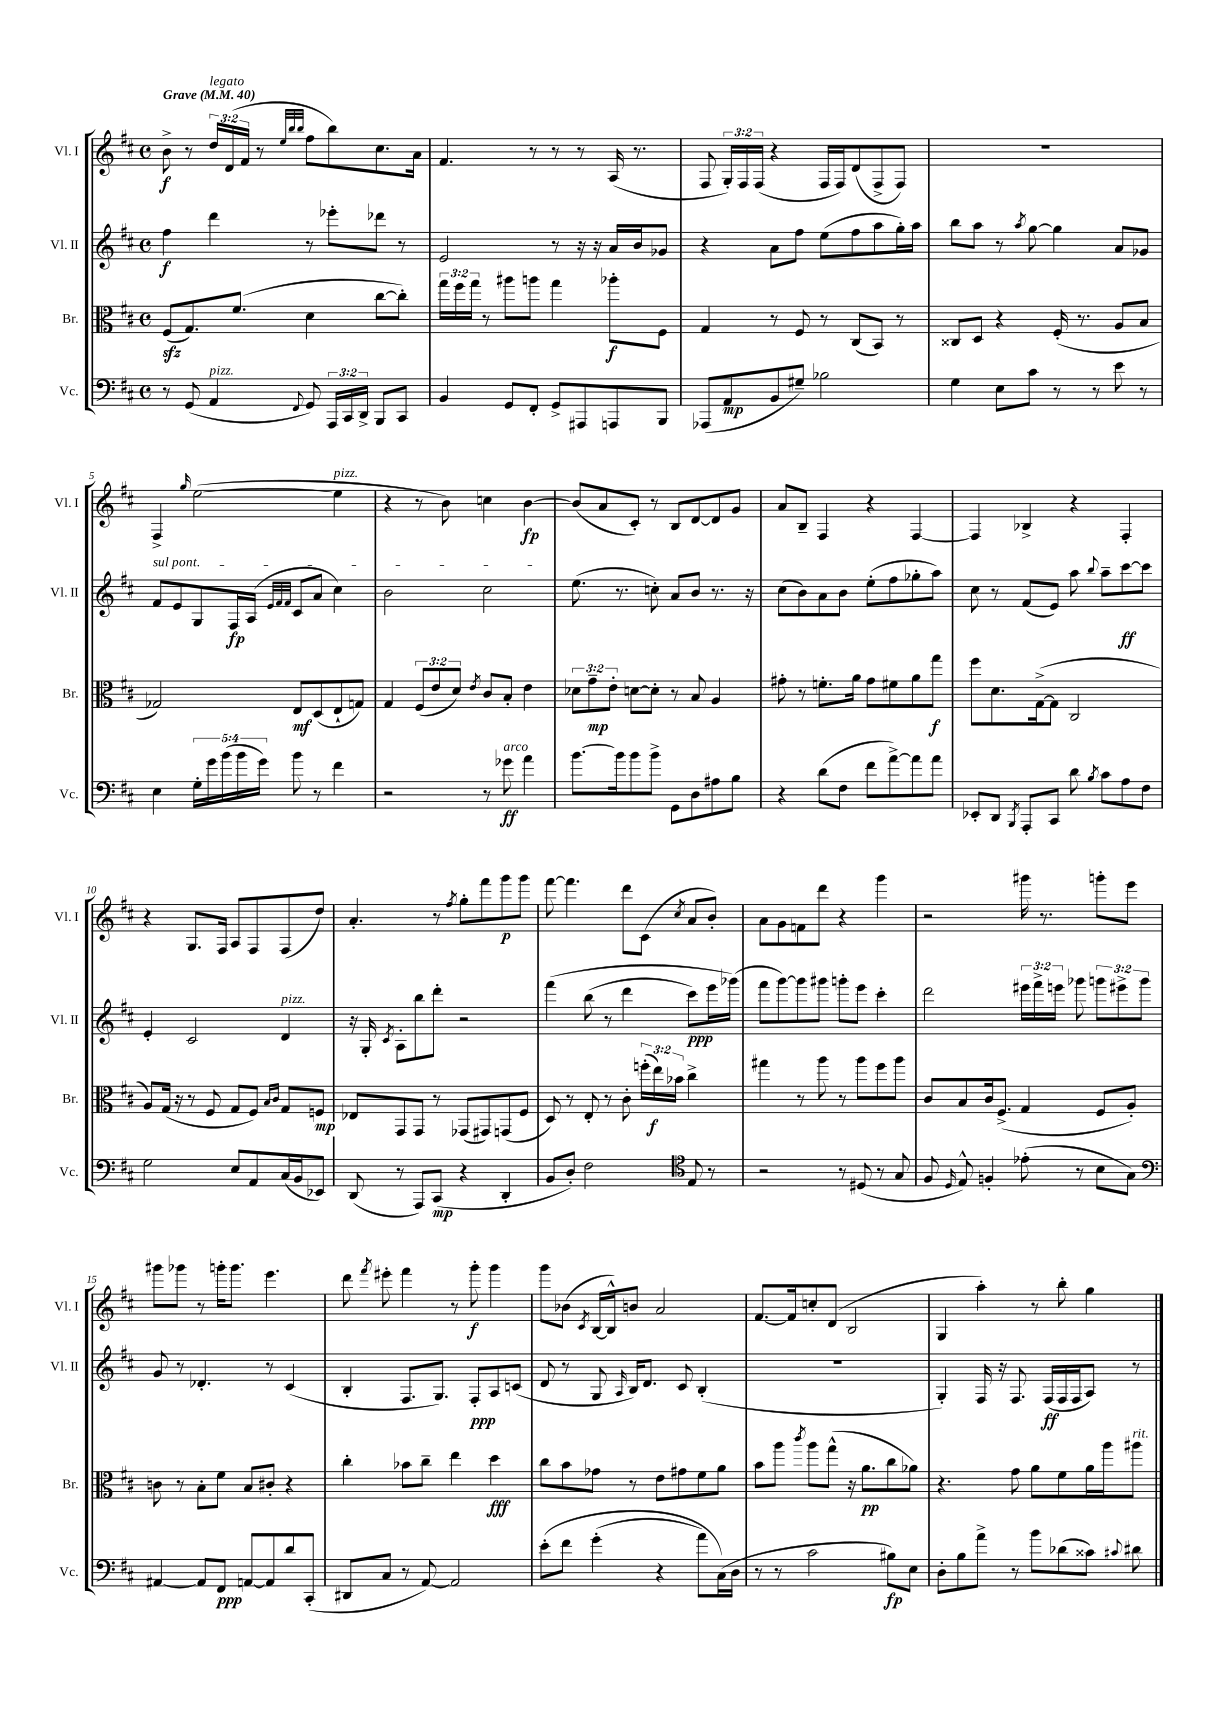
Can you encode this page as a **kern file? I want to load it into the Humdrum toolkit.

**kern	**kern	**kern	**kern
*staff4	*staff3	*staff2	*staff1
*clefF4	*clefC3	*clefG2	*clefG2
*k[f#c#]	*k[f#c#]	*k[f#c#]	*k[f#c#]
*M4/4	*M4/4	*M4/4	*M4/4
*met(c)	*met(c)	*met(c)	*met(c)
*MM40	*MM40	*MM40	*MM40
8r	(8F#/L	4ff#\	8b^\
(8GG/	8.G/)	.	8r
4AA/	.	4ddd\	24dd/LL
.	.	.	(24d/
.	(8.f#/J	.	.
.	.	.	24f#/JJ
.	.	.	8r
.	.	.	32qqee/LLL
.	.	.	32qqbb/
8qqFF#/	.	.	32qqbb/JJJ
8GG/)	4d\	8r	8ff#\L
24AAA/LL	.	8eee-'\L	8bb\)
24CC#/	.	.	.
24DD^/JJ	.	.	.
8BBB/L	[8cc#\L	8ddd-\J	8.cc#\
8CC#/J	8cc#'\]J)	8r	.
.	.	.	16a\Jk
=	=	=	=
4BB/	24gg\LL	2e/	4.f#/
.	24ff#\	.	.
.	24gg\JJ	.	.
.	8r	.	.
8GG/L	8aa#\L	.	.
8FF#'/J	8aa\J	.	8r
8GG^/L	4gg\	8r	8r
8AAA#/	.	16r	8r
.	.	16r	.
8AAA/	8aa-'\L	16a/LL	(16A/
.	.	16b/J	8.r
8BBB/J	8F#\J	8g-/J	.
=	=	=	=
(8AAA-/L	4G/	4r	8F#/
8AA/	.	.	24G'/LL)
.	.	.	24F#/
.	.	.	(24F#/JJ
8BB/	8r	8a\L	4r
8G#~/J)	8F#/	8ff#\J	.
2B-\	8r	(8ee\L	16F#/LL
.	.	.	16F#/J)
.	(8C#/L	8ff#\	(8d/
.	8BB/J)	8aa\	8F#^/
.	8r	16gg'\L)	8F#/J)
.	.	16aa\JJ	.
=	=	=	=
4G\	8C##/L	8bb\L	1r
.	8D/J	8aa\J	.
8E\L	4r	8r	.
.	.	8qaa/	.
8c#\J	.	[8gg\	.
8r	(16F#'/	4gg\]	.
.	8.r	.	.
8r	.	.	.
8e\	8A/L	8a/L	.
8r	8B/J	8g-/J	.
=	=	=	=
4E\	2G-/)	8f#/L	4F#^/
.	.	8e/	.
.	.	.	16qqgg/
20G'\LL	.	8G/	([2ee\
20g\	.	.	.
(20b\	.	.	.
.	.	16F#/L	.
20b\	.	.	.
.	.	(16A/JJ	.
20g\JJ)	.	.	.
.	.	32qqe/LLL	.
.	.	32qqf#/	.
.	.	32qqf#/JJJ	.
8b\	8E/L	8c#/L	.
8r	(8D/	8a/J	.
4f#\	8E`/	4cc#\)	4ee\]
.	8G/J)	.	.
=	=	=	=
2r	4G/	2b\	4r
.	(12F#/L	.	8r
.	12e/	.	.
.	.	.	8b\)
.	12d/J)	.	.
.	8qe/	.	.
8r	8c#/L	2cc#\	4cc\
8g-\	8B'/J	.	.
4a\	4e\	.	[4b\
=	=	=	=
[8.b\L	12d-\L	(8.ee\	(8b/]L
.	12g~\	.	.
.	.	.	8a/
.	12e'\J	.	.
16b\]k	.	8.r	.
8b\	[8d\L	.	8c#'/J)
8b^\J	8d'\]J	8cc'\)	8r
8GG\L	8r	8a/L	8B/L
8D\	8B/	8b/J	[8d/
8A#\	4A/	8.r	8d/]
8B\J	.	.	8g/J
.	.	16r	.
=	=	=	=
4r	8g#'\	(8cc#\L	8a/L
.	8r	8b\)	8B~/J
(8d\L	8.f'\L	8a\	4F#/
8F#\J	.	8b\J	.
.	16a\Jk	.	.
8f#\L	8g#\L	(8ee'\L	4r
[8a^\)	8f#\	8ff#\	.
8a\]	8a\	8gg-'\	[4F#/
8a\J	8gg\J	8aa\J)	.
=	=	=	=
8EE-'/L	8ff#\L	8cc#\	4F#/]
8DD/J	8.d\	8r	.
8qBBB/	.	.	.
8AAA'/L	.	(8f#/L	4B-^/
.	([16G^\k	.	.
8CC#/J	8G\]J	8e/J)	.
8d\	2C#/	8aa\	4r
8qB/	.	8qqbb/	.
8c#\L	.	8aa~\L	.
8A\	.	[8ccc#\	4F#'/
8F#\J	.	8ccc#\]J	.
=	=	=	=
2G\	8A/L)	4e'/	4r
.	(16G/Jk	.	.
.	16r	.	.
.	8r	2c#/	8.G/L
.	8F#/	.	.
.	.	.	16F#/Jk
8E/L	8G/L	.	8A/L
8AA/	8F#/J)	.	8F#/
.	16qqB/LL	.	.
.	16qqc#/JJ	.	.
(16C#/L	8G/L	4d/	(8F#/
16BB/J	.	.	.
8EE-/J)	8F/J	.	8dd/J)
=	=	=	=
(8DD/	8E-/L	16r	4.a'/
.	.	16G'/	.
.	.	8qc#/	.
8r	8GG/	8A'\L	.
8AAA/L)	8GG/J	8bb\	.
(8CC#/J	8r	8ddd'\J	8r
.	.	.	8qff#/
4r	(8GG-/L	2r	8gg'\L
.	8GG#/)	.	8fff#\
4DD'/	(8GG/	.	8ggg\
.	8F#/J	.	8ggg\J
=	=	=	=
8BB/L	8D/)	&(4fff#\	[8fff#\
8D'/J)	8r	.	4.fff#\]
2F#\	8E'/	(8bb\	.
.	8r	8r	.
.	8c#'\	4ddd\	8ddd\L
.	(24ff'\LL	.	(8c#\J
.	24ee\)	.	.
.	24b-\JJ	.	.
*clefC4	*	*	*
.	.	.	8qcc#/
8E/	4cc#^\	8ccc#\L)	8a/L
8r	.	16eee\L	8b'/J)
.	.	(16ggg-\JJ&)	.
=	=	=	=
2r	4gg#\	8fff#\L	8a\L
.	.	[8ggg\)	8g\
.	8r	8ggg\]	8f\
.	8aa\	8ggg#\J	8ddd\J
8r	8r	8ggg'\L	4r
(8D#/	8aa\L	8eee\J	.
8r	8ff#\	4ccc#'\	4ggg\
8G/	8aa\J	.	.
=	=	=	=
8F#/	8c#/L	2ddd\	2r
16qqD/	.	.	.
8E^^/)	8B/	.	.
4F'/	16c#/k	.	.
.	(8.F#^/J	.	.
(8e-'\	4G/	24eee#\LL	16ggg#\
.	.	24fff#^\	.
.	.	.	8.r
.	.	24eee\JJ	.
8r	.	8ggg-\	.
8B\L	8F#/L	12ggg\L	8ggg'\L
.	.	12eee#^\	.
8G\J)	8A'/J)	.	8eee\J
.	.	12ggg\J	.
=	=	=	=
*clefF4	*	*	*
[4AA#/	8c\	8g/	8ggg#\L
.	8r	8r	8ggg-\J
8AA#/]L	8B'\L	4.d-'/	8r
8FF#/J	8f#\J	.	16ggg'\LK
.	.	.	8.ggg\J
[8AA/L	8B/L	.	.
8AA/]	8c#'/J	8r	4.eee\
8d/	4r	(4c#/	.
(8CC#'/J	.	.	.
=	=	=	=
8DD#/L	4cc#'\	4B'/	8ddd\
.	.	.	8qfff#/
8C#/J	.	.	8eee#'\
8r	8b-\L	8.F#/L	4fff#\
[8AA/)	8cc#~\J	.	.
.	.	8.G/J)	.
2AA/]	4ee\	.	8r
.	.	8F#'/L	8ggg'\
.	4dd\	8A/	4ggg\
.	.	(8c/J	.
=	=	=	=
&(8e'\L	8cc#\L	8d/	8ggg\L
8f#\J	8b\	8r	(8b-\J
.	.	.	8qc#/
(4g'\	8g-\J	8G/	[16B/LL
.	.	.	16B^^/]J)
.	.	16qqA/	.
.	8r	16B/LK)	8b/J
.	.	8.d/J	.
4r	8e\L	.	2a/
.	8g#\	8c#/	.
8a\L)	8f#\	(4B'/	.
(16C#\L&)	8a\J	.	.
16D\JJ	.	.	.
=	=	=	=
8r	8b\L	1r	[8.f#/L
8r	8aa\J	.	.
.	.	.	16f#/]k
.	8qccc#/	.	.
2c#\	8aa\L	.	8cc'/
.	(8gg^^\J	.	(8d/J
.	16r	.	2B/
.	8.a\L	.	.
8B#\L)	8cc#\	.	.
8E\J	8a-\J)	.	.
=	=	=	=
8D'\L	4.r	4G'/)	4G/
8B\	.	.	.
8a^\J	.	16F#/	4aa'\)
.	.	16r	.
8r	8g\	8.F#/	.
8b\L	8a\L	.	8r
.	.	(16F#/LL	.
(8d-\	8f#\	16F#/	8bb'\
.	.	16F#/J	.
8c##\J)	16a\L	8A/J)	4gg\
.	16aa\J	.	.
8qqc#/	.	.	.
8d#\	8aa#\J	8r	.
==	==	==	==
*-	*-	*-	*-
